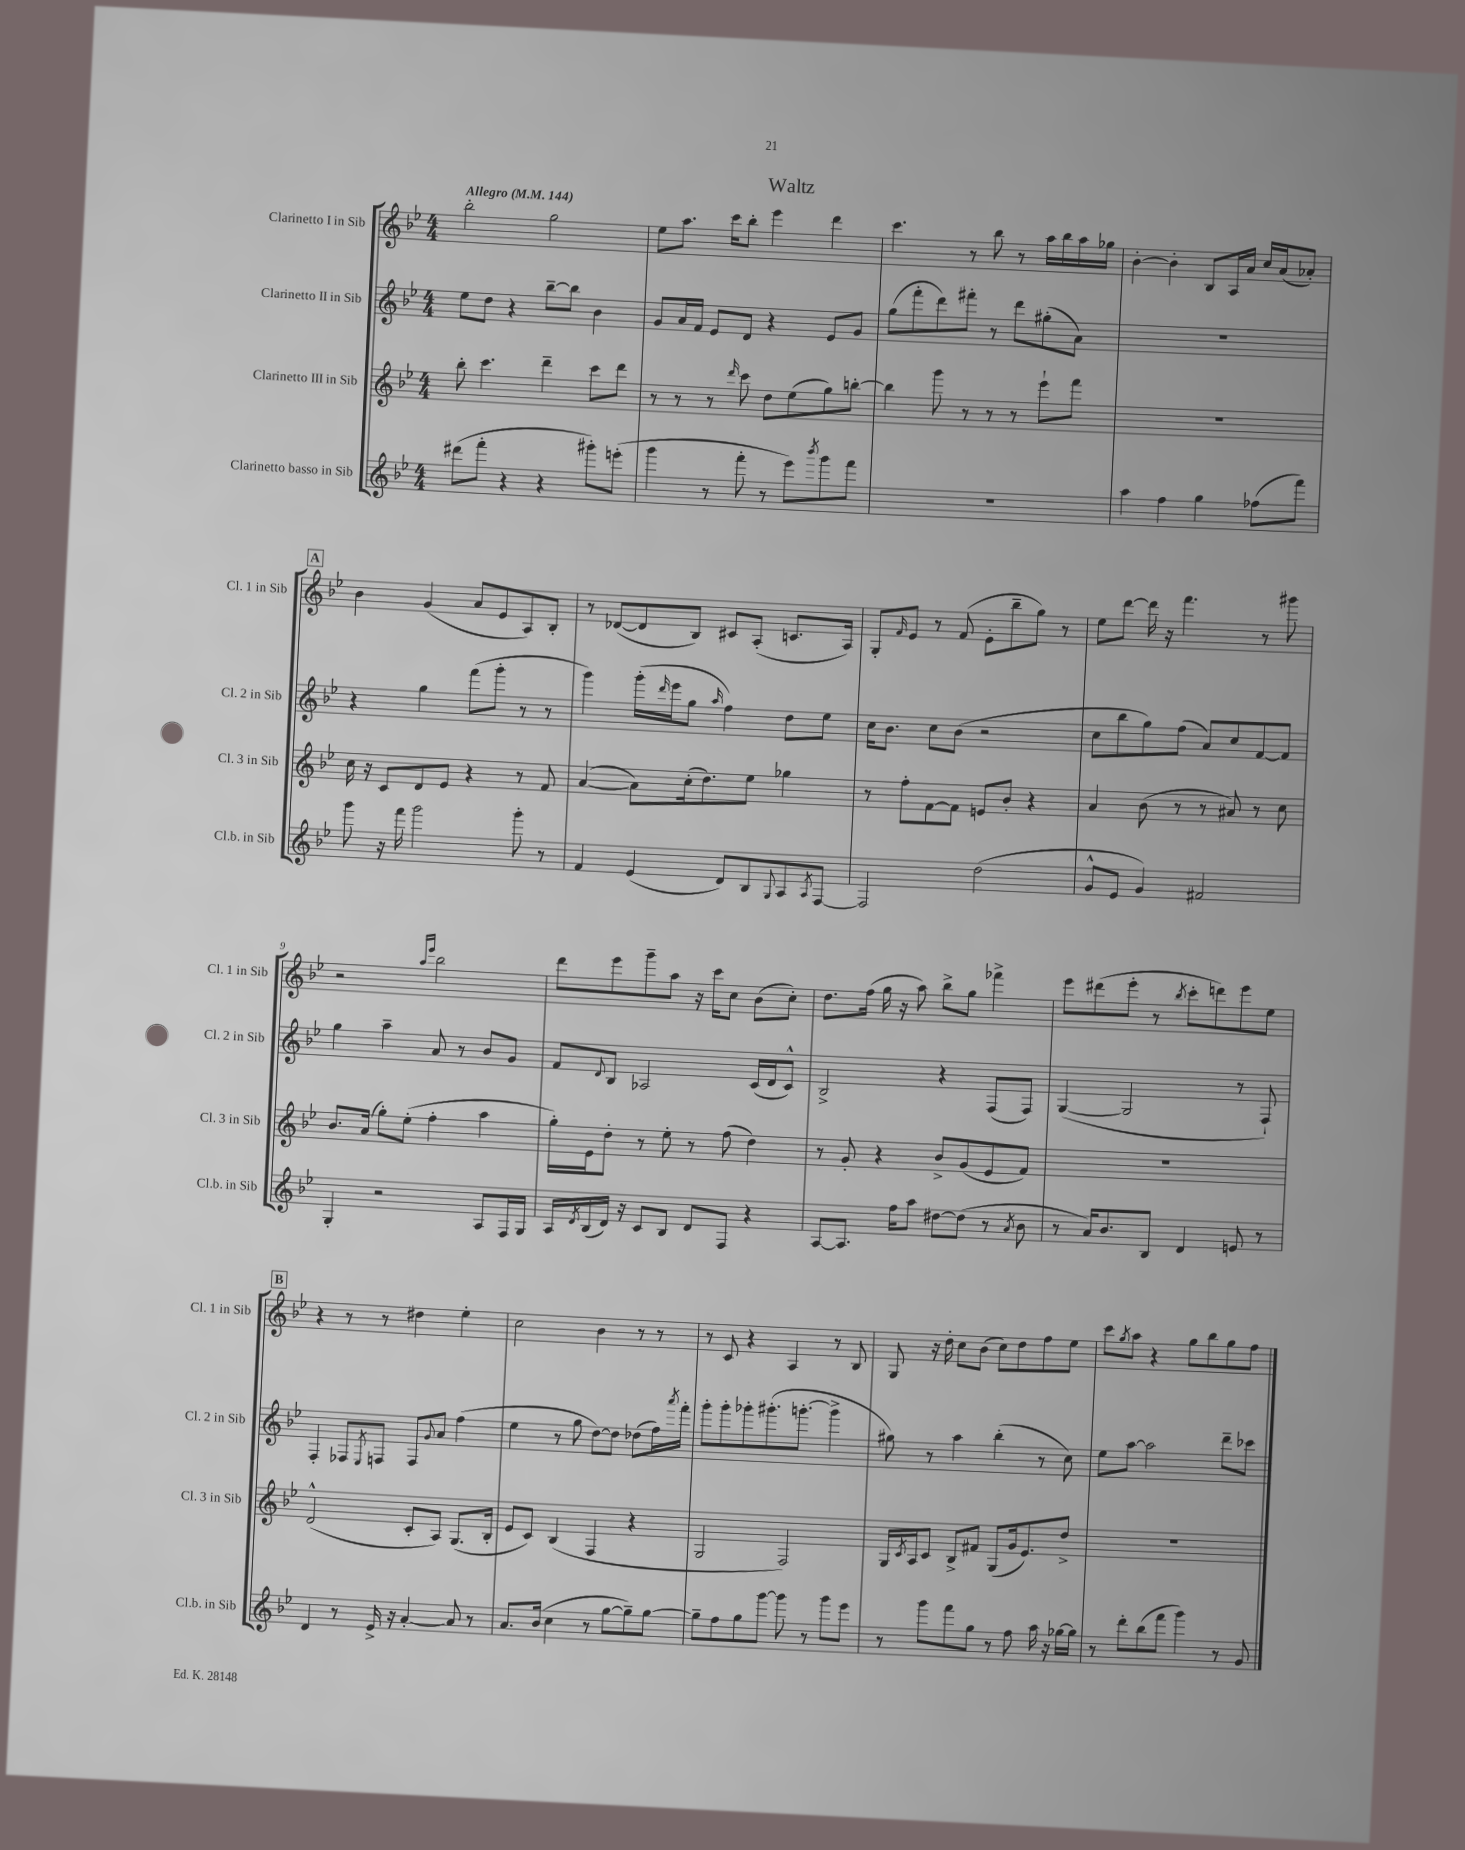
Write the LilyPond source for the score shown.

\header { title = "Waltz" }
<<
\new StaffGroup <<
\new Staff = "s0" \with { instrumentName = "Clarinetto I in Sib" shortInstrumentName = "Cl. 1 in Sib" } {
    \clef treble \key bes \major \numericTimeSignature \time 4/4 \tempo "Allegro" 4 = 144
    bes''2-. g''2 |
    ees''8 a''8. c'''16 bes''8-. ees'''4 d'''4 |
    c'''4. r8 bes''8 r8 a''16 bes''16 a''16 ges''16 |
    bes'4~-. bes'4-. bes8 a16 a'16 c''16 a'16( aes'8-.) |
    \mark \markup { \box "A" } bes'4 g'4( a'8 ees'8 a8) bes8-. |
    r8 des'8~( des'8 bes8) cis'8 a8-.( c'8. a16) |
    g8-. \grace { f'16 } ees'8 r8 f'8( ees'8-. bes''8-- g''8) r8 |
    ees''8 d'''8~ d'''16 r16 f'''4. r8 gis'''8 |
    r2 \grace { a''16 ees'''16 } bes''2 |
    d'''8 ees'''8 g'''8-- a''8 r16 c'''16 c''8 bes'8( c''8-.) |
    d''8. f''16( g''16 r16 a''8) bes''8-> g''8 fes'''4-> |
    ees'''8 dis'''8( ees'''8-. r8 \acciaccatura { bes''8 } c'''8-. d'''8) ees'''8 ees''8 |
    \mark \markup { \box "B" } r4 r8 r8 dis''4 ees''4-. |
    c''2 bes'4 r8 r8 |
    r8 c'8 r4 a4 r8 bes8 |
    g8 r16 d''16-. c''8 bes'8( c''8) d''8 f''8 ees''8 |
    c'''8 \acciaccatura { g''8 } a''8 r4 g''8 bes''8 g''8 f''8 \bar "|." |
}
\new Staff = "s1" \with { instrumentName = "Clarinetto II in Sib" shortInstrumentName = "Cl. 2 in Sib" } {
    \clef treble \key bes \major \numericTimeSignature \time 4/4
    ees''8 d''8 r4 bes''8~-- bes''8 bes'4 |
    g'8 a'16 f'16 ees'8 d'8 r4 ees'8 g'8 |
    g''8( f'''8-. d'''8) fis'''8-. r8 d'''8 gis''8-.( a'8) |
    R1 |
    \mark \markup { \box "A" } r4 g''4 f'''8( g'''8-. r8 r8 |
    g'''4) g'''16-.( \grace { d'''16 } ees'''16 g''8 \grace { a''16 } f''4) d''8 ees''8 |
    c''16 bes'8. c''8 bes'8( r2 |
    c''8 bes''8 g''8) f''8( a'8) c''8 f'8~ f'8 |
    g''4 a''4-- a'8 r8 bes'8 g'8 |
    f'8 \appoggiatura { d'8 } bes8 aes2 c'16( d'16 c'8-^) |
    bes2-> r4 f8( f8) |
    g4~( g2 r8 f8-!) |
    \mark \markup { \box "B" } f4-. fes8 \acciaccatura { ees8 } f8 f8 \appoggiatura { g'8 } a'8 f''4( |
    ees''4 r8 g''8 d''8~) d''8 des''8( f''16) \acciaccatura { a'''8 } f'''16-. |
    g'''8-. g'''8-. ges'''8-. gis'''8.-.( g'''8.~-. g'''4-> |
    gis''8) r8 a''4 bes''4-.( r8 c''8) |
    ees''8 a''8~ a''2 d'''8-- ces'''8 \bar "|." |
}
\new Staff = "s2" \with { instrumentName = "Clarinetto III in Sib" shortInstrumentName = "Cl. 3 in Sib" } {
    \clef treble \key bes \major \numericTimeSignature \time 4/4
    bes''8-. c'''4. d'''4-- c'''8 d'''8 |
    r8 r8 r8 \grace { d'''16 } c'''8 d''8 ees''8( g''8) b''8~-. |
    b''4 g'''8 r8 r8 r8 ees'''8-! f'''8 |
    R1 |
    \mark \markup { \box "A" } c''16 r16 c'8 d'8 ees'8 r4 r8 f'8 |
    a'4~( a'8) c''16-.( d''8.) ees''8 ges''4 |
    r8 f''8-. f'8~ f'8 e'8 bes'8-. r4 |
    a'4 bes'8( r8 r8 ais'8) r8 c''8 |
    bes'8. a'16( g''8-.) ees''8-.( f''4-. a''4 |
    g''16-.) ees'16 d''8-. r8 ees''8-. r8 f''8( d''4) |
    r8 g'8-. r4 bes'8-> g'8( ees'8 f'8) |
    R1 |
    \mark \markup { \box "B" } d'2-^( c'8-. a8) g8.( bes16-. |
    ees'8 c'8) bes4( f4 r4 |
    g2 f2) |
    g16 \acciaccatura { c'8 } a16 c'8 bes8-> fis'8 g8( g'16 ees'8.) d''8-> |
    R1 \bar "|." |
}
\new Staff = "s3" \with { instrumentName = "Clarinetto basso in Sib" shortInstrumentName = "Cl.b. in Sib" } {
    \clef treble \key bes \major \numericTimeSignature \time 4/4
    dis'''8( f'''8-. r4 r4 gis'''8-.) e'''8-.( |
    g'''4 r8 f'''8-. r8 ees'''8) \acciaccatura { bes'''8 } g'''8 f'''8 |
    R1 |
    a''4 f''4 g''4 fes''8( f'''8) |
    \mark \markup { \box "A" } g'''8 r16 f'''16 g'''2 g'''8-. r8 |
    f'4 ees'4( d'8) bes8 \appoggiatura { g8 } a8 \acciaccatura { a8 } f8~ |
    f2 d''2( |
    g'8-^ ees'8 g'4) fis'2 |
    g4-. r2 a8 f16 g16 |
    a16 \acciaccatura { d'8 } bes16( d'16) r16 c'8 bes8 d'8 f8 r4 |
    a8~ a8. f''16 a''8 dis''8~ dis''8( r8 \acciaccatura { a'8 } bes'8 |
    r8 a'16) bes'8. bes8 d'4 e'8 r8 |
    \mark \markup { \box "B" } d'4 r8 ees'16-> r16 a'4~-. a'8 r8 |
    a'8. bes'16( c''4 r8 g''8~ g''8--) g''8~ |
    g''8-- f''8 g''8 g'''8~ g'''8 r8 g'''8 ees'''8 |
    r8 g'''8 f'''8 g''8 r8 f''8 a''16 r16 ges''16~ ges''16 |
    r8 d'''8-. bes''8( f'''8 g'''4) r8 g'8 \bar "|." |
}
>>
>>
